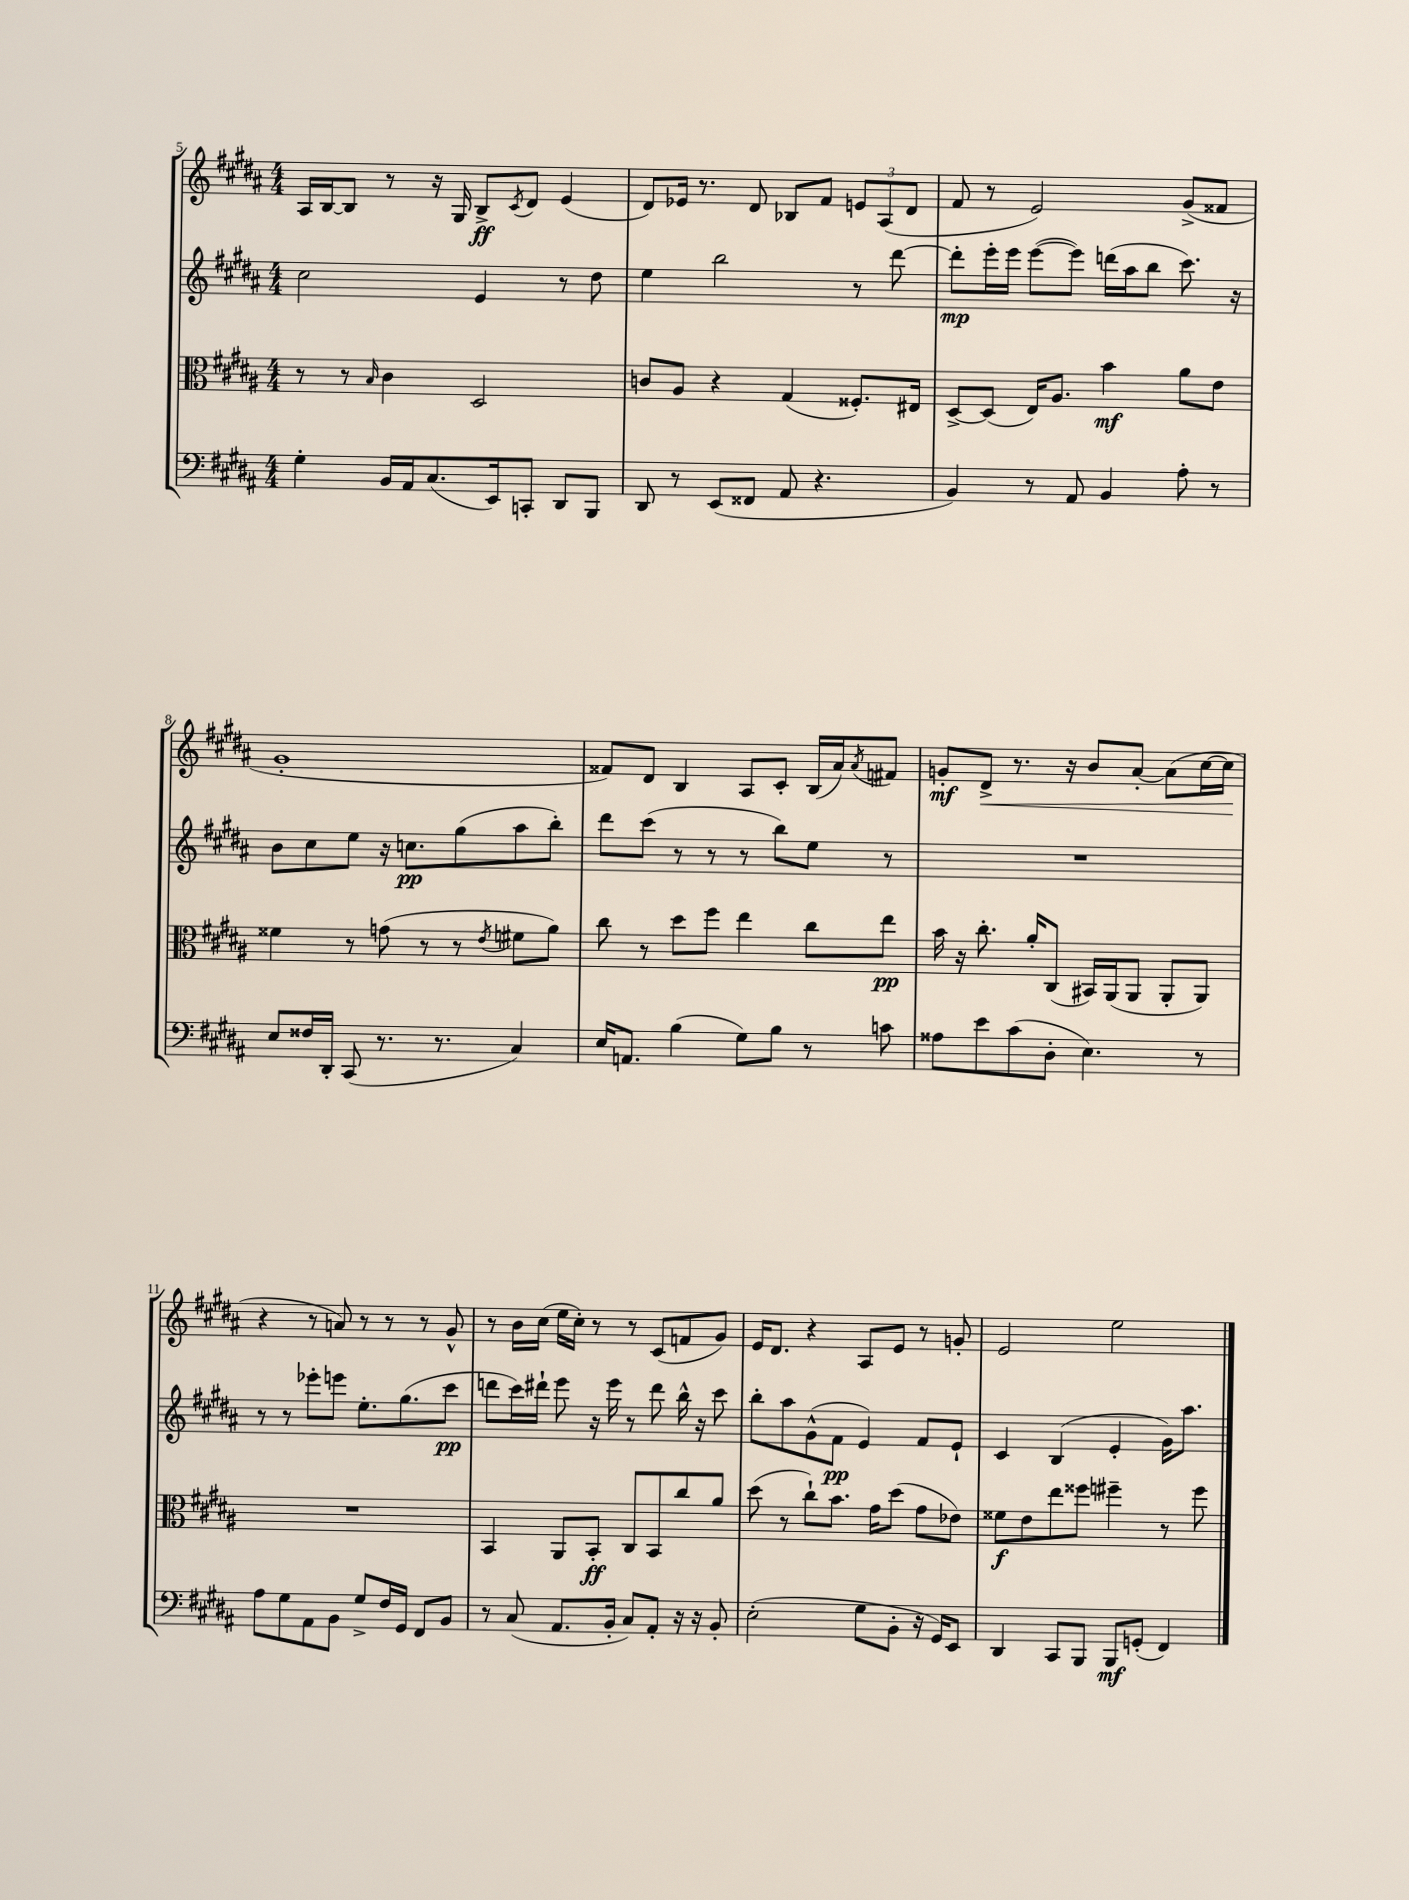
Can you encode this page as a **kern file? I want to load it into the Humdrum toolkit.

**kern	**dynam	**kern	**dynam	**kern	**dynam	**kern	**dynam
*part4	*part4	*part3	*part3	*part2	*part2	*part1	*part1
*staff4	*staff4	*staff3	*staff3	*staff2	*staff2	*staff1	*staff1
*clefF4	*	*clefC3	*	*clefG2	*	*clefG2	*
*k[f#c#g#d#a#]	*	*k[f#c#g#d#a#]	*	*k[f#c#g#d#a#]	*	*k[f#c#g#d#a#]	*
*M4/4	*	*M4/4	*	*M4/4	*	*M4/4	*
=5	=5	=5	=5	=5	=5	=5	=5
4G#'\	.	8r	.	2cc#\	.	16A#/LL	.
.	.	.	.	.	.	[16B/J	.
.	.	8r	.	.	.	8B/J]	.
.	.	16qqB/	.	.	.	.	.
16BB/LL	.	4c#\	.	.	.	8r	.
16AA#/J	.	.	.	.	.	.	.
(8.C#/	.	.	.	.	.	16r	.
.	.	.	.	.	.	16G#/	.
.	.	2D#/	.	4e/	.	8B^/L	ff
16EE/k)	.	.	.	.	.	.	.
.	.	.	.	.	.	8qc#/	.
8CCn'/J	.	.	.	.	.	8d#/J	.
8DD#/L	.	.	.	8r	.	(4e/	.
8BBB/J	.	.	.	8dd#\	.	.	.
=6	=6	=6	=6	=6	=6	=6	=6
8DD#/	.	8cn/L	.	4ee\	.	8d#/L)	.
8r	.	8A#/J	.	.	.	16e-X/Jk	.
.	.	.	.	.	.	8.r	.
(8EE/L	.	4r	.	2bb\	.	.	.
8FF##X/J	.	.	.	.	.	8d#/	.
8AA#/	.	(4G#/	.	.	.	8B-X/L	.
4.r	.	.	.	.	.	8f#/J	.
.	.	8.F##X'/L)	.	8r	.	12en/L	.
.	.	.	.	.	.	(12A#/	.
.	.	.	.	[8ddd#\	.	.	.
.	.	.	.	.	.	12d#/J	.
.	.	16E#X/Jk	.	.	.	.	.
=7	=7	=7	=7	=7	=7	=7	=7
4BB/)	.	[8D#^/L	.	8ddd#'\L]	mp	8f#/	.
.	.	(8D#/J]	.	16eee'\L	.	8r	.
.	.	.	.	16eee\JJ	.	.	.
8r	.	16E/KL)	.	([8eee\L	.	2e/)	.
.	.	8.A#/J	.	.	.	.	.
8AA#/	.	.	.	8eee\J])	.	.	.
4BB/	.	4b\	mf	(16dddn\LL	.	.	.
.	.	.	.	16aa#\J	.	.	.
.	.	.	.	8bb\J	.	.	.
8A#'\	.	8a#\L	.	8.ccc#\)	.	(8g#^/L	.
8r	.	8e\J	.	.	.	8f##X/J	.
.	.	.	.	16r	.	.	.
!!LO:LB:g=z
=8	=8	=8	=8	=8	=8	=8	=8
8E/L	.	4f##X\	.	8b\L	.	1g#'	.
16F##X/L	.	.	.	8cc#\	.	.	.
16DD#'/JJ	.	.	.	.	.	.	.
(8CC#/	.	8r	.	8ee\J	.	.	.
8.r	.	(8gn\	.	16r	.	.	.
.	.	.	.	8.ccn\L	pp	.	.
.	.	8r	.	.	.	.	.
8.r	.	.	.	.	.	.	.
.	.	8r	.	(8gg#\	.	.	.
.	.	8qe/	.	.	.	.	.
4C#/)	.	8f#X\L	.	8aa#\	.	.	.
.	.	8a#\J)	.	8bb'\J)	.	.	.
=9	=9	=9	=9	=9	=9	=9	=9
16E/KL	.	8cc#\	.	8ddd#\L	.	8f##X/L)	.
8.AAn/J	.	.	.	.	.	.	.
.	.	8r	.	(8ccc#\J	.	8d#/J	.
(4B\	.	8dd#\L	.	8r	.	4B/	.
.	.	8ff#\J	.	8r	.	.	.
8G#\L)	.	4ee\	.	8r	.	8A#/L	.
8B\J	.	.	.	8bb\L)	.	8c#'/J	.
8r	.	8cc#\L	.	8ee\J	.	(16B/LL	.
.	.	.	.	.	.	16a#/J)	.
.	.	.	.	.	.	8qa#/	.
8cn\	.	8ee\J	pp	8r	.	8f#X/J	.
=10	=10	=10	=10	=10	=10	=10	=10
8A##X\L	.	16b\	.	1r	.	8gn'/L	mf
.	.	16r	.	.	.	.	.
!	!	!	!	!	!	!	!LO:HP:b
8e\	.	8.cc#'\	.	.	.	8d#^/J	<
(8c#\	.	.	.	.	.	8.r	.
.	.	16a#'/KL	.	.	.	.	.
8D#'\J	.	(8C#/J	.	.	.	.	.
.	.	.	.	.	.	16r	.
4.E\)	.	16BB#X/LL)	.	.	.	8b/L	.
.	.	(16AA#/J	.	.	.	.	.
.	.	8AA#/J	.	.	.	[8a#'/J	.
.	.	8AA#'/L	.	.	.	(8a#\L]	.
8r	.	8AA#/J)	.	.	.	[16cc#\L	.
.	.	.	.	.	.	16cc#\JJ]	.
.	.	.	.	.	.	.	[
!!LO:LB:g=z
=11	=11	=11	=11	=11	=11	=11	=11
8A#\L	.	1r	.	8r	.	4r	.
8G#\	.	.	.	8r	.	.	.
8AA#\	.	.	.	8eee-X'\L	.	8r	.
8BB\J	.	.	.	8eeen\J	.	8an/)	.
8G#^/L	.	.	.	8.ee'\L	.	8r	.
16F#/L	.	.	.	.	.	8r	.
16GG#/JJ	.	.	.	(8.gg#\	.	.	.
8FF#/L	.	.	.	.	.	8r	.
8BB/J	.	.	.	8ccc#\J	pp	8g#^^/	.
=12	=12	=12	=12	=12	=12	=12	=12
8r	.	4BB/	.	8dddn\L	.	8r	.
(8C#/	.	.	.	16ccc#\L)	.	16b\LL	.
.	.	.	.	16ddd#X`\JJ	.	(16cc#\JJ	.
8.AA#/L	.	8AA#/L	.	8eee\	.	16ee\LL	.
.	.	.	.	.	.	16cc#'\JJ)	.
.	.	8BB'/J	ff	16r	.	8r	.
16BB'/Jk	.	.	.	16eee\	.	.	.
8C#/L)	.	8C#/L	.	8r	.	8r	.
8AA#'/J	.	8BB/	.	8ddd#\	.	(8c#/L	.
16r	.	8cc#/	.	16bb^^\	.	8fn/	.
16r	.	.	.	16r	.	.	.
8BB'/	.	8a#/J	.	8ccc#\	.	8g#/J)	.
=13	=13	=13	=13	=13	=13	=13	=13
(2E'\	.	(8dd#\	.	8bb'\L	.	16e/KL	.
.	.	.	.	.	.	8.d#/J	.
.	.	8r	.	8aa#\	.	.	.
.	.	8cc#`\L)	.	(8g#^^\	.	4r	.
.	.	8.b\J	.	8f#\J	pp	.	.
8G#\L	.	.	.	4e/)	.	8A#/L	.
.	.	16g#\KL	.	.	.	.	.
8BB'\J	.	(8dd#\J	.	.	.	8e/J	.
16r	.	8g#\L	.	8f#/L	.	8r	.
16GG#/KL)	.	.	.	.	.	.	.
8EE/J	.	8e-X\J)	.	8e`/J	.	8gn'/	.
=14	=14	=14	=14	=14	=14	=14	=14
4DD#/	.	8f##X\L	f	4c#/	.	2e/	.
.	.	8e\	.	.	.	.	.
8CC#/L	.	8ee\	.	(4B/	.	.	.
8BBB/J	.	8ff##X\J	.	.	.	.	.
8BBB/L	mf	4ff#X~\	.	4e'/	.	2ee\	.
(8GGn'/J	.	.	.	.	.	.	.
4FF#/)	.	8r	.	16g#\KL)	.	.	.
.	.	.	.	8.aa#\J	.	.	.
.	.	8ff#\	.	.	.	.	.
==	==	==	==	==	==	==	==
*-	*-	*-	*-	*-	*-	*-	*-
